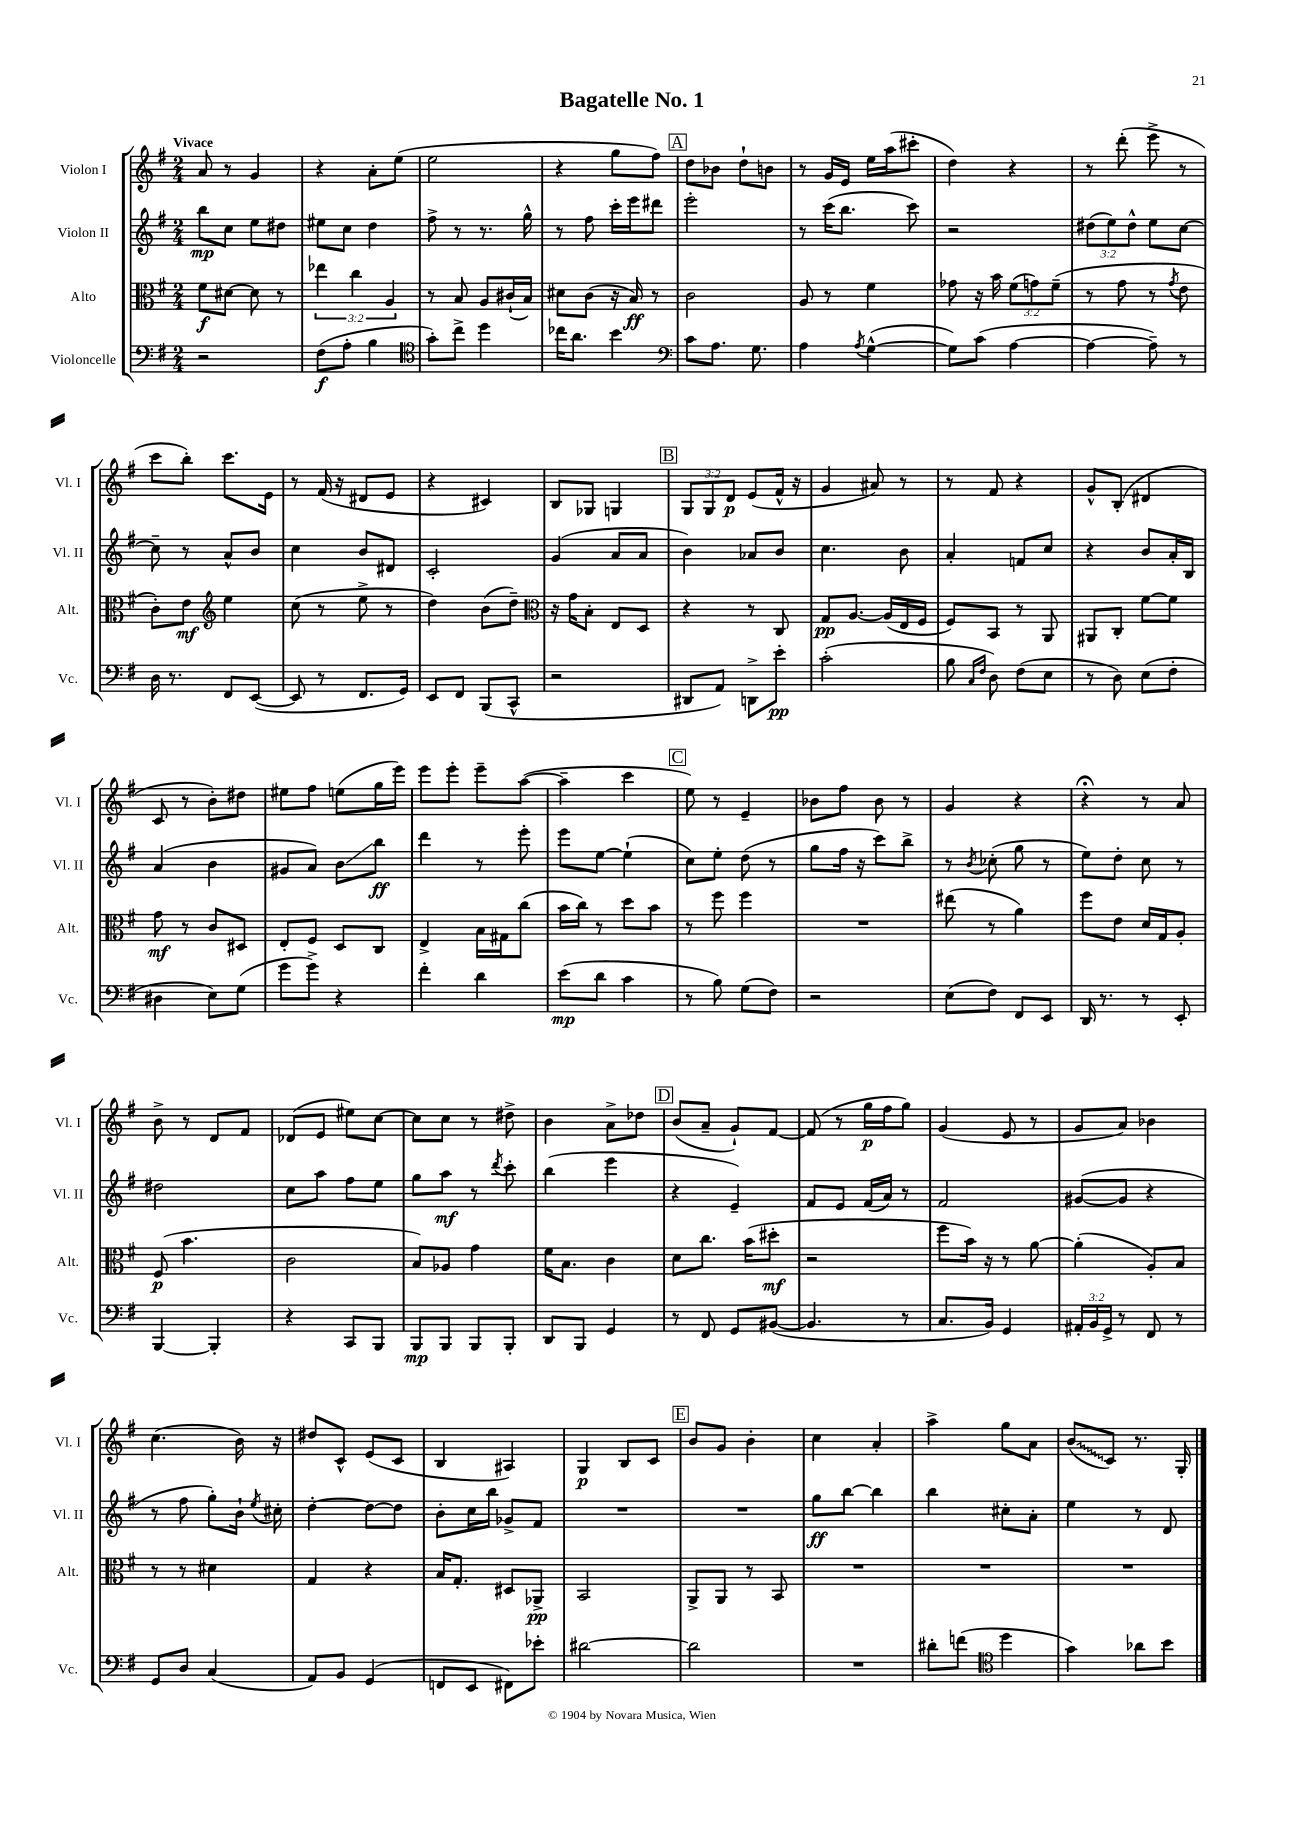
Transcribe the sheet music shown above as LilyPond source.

\header { title = "Bagatelle No. 1" }
<<
\new StaffGroup <<
\new Staff = "s0" \with { instrumentName = "Violon I" shortInstrumentName = "Vl. I" } {
    \clef treble \key g \major \numericTimeSignature \time 2/4 \override Staff.TupletNumber.text = #tuplet-number::calc-fraction-text \tempo "Vivace"
    \autoBeamOff a'8 r8 g'4 |
    r4 a'8[-. e''8]( |
    e''2 |
    r4 g''8[ fis''8]) |
    \mark \markup { \box "A" } d''8[ bes'8] d''8[-! b'8] |
    r8 g'16[ e'16] e''16[ a''16( cis'''8]-. |
    d''4) r4 |
    r8 d'''8-.( e'''8-> r8 |
    c'''8[ b''8]-.) c'''8.[ e'16] |
    r8 fis'16( r16 dis'8[ e'8] |
    r4 cis'4) |
    b8[ ges8] g4 |
    \mark \markup { \box "B" } \tuplet 3/2 { g8[ g8 d'8]\p } e'8[( fis'16]-^ r16 |
    g'4 ais'8) r8 |
    r8 fis'8 r4 |
    g'8[-^ b8]-.( dis'4 |
    c'8 r8 b'8[-.) dis''8] |
    eis''8[ fis''8] e''8[( g''16 e'''16]) |
    e'''8[ e'''8]-. e'''8[-- a''8]~( |
    a''4-- c'''4 |
    \mark \markup { \box "C" } e''8) r8 e'4-- |
    bes'8[ fis''8] bes'8 r8 |
    g'4 r4 |
    r4\fermata r8 a'8 |
    b'8-> r8 d'8[ fis'8] |
    des'8[( e'8] eis''8[) c''8]~ |
    c''8[ c''8] r8 dis''8-> |
    b'4 a'8[-> des''8] |
    \mark \markup { \box "D" } b'8[( a'8]-- g'8[-!) fis'8]~ |
    fis'8( r8 g''16[\p fis''16 g''8]) |
    g'4( e'8 r8 |
    g'8[ a'8]) bes'4 |
    c''4.( b'16) r16 |
    dis''8[ c'8]-^ e'8[( c'8] |
    b4 ais4) |
    g4\p b8[ c'8] |
    \mark \markup { \box "E" } b'8[ g'8] b'4-. |
    c''4 a'4-. |
    a''4-> g''8[ a'8] |
    \once \override Glissando.style = #'zigzag b'8[\glissando( c'8]) r8. g16-. \bar "|." |
}
\new Staff = "s1" \with { instrumentName = "Violon II" shortInstrumentName = "Vl. II" } {
    \clef treble \key g \major \numericTimeSignature \time 2/4 \override Staff.TupletNumber.text = #tuplet-number::calc-fraction-text
    \autoBeamOff b''8[\mp c''8] e''8[ dis''8] |
    eis''8[ c''8] d''4 |
    fis''8-> r8 r8. g''16-^ |
    r8 fis''8 c'''16[-. e'''16 dis'''8] |
    \mark \markup { \box "A" } e'''2-. |
    r8 c'''16[( b''8.] c'''8) |
    r2 |
    \tuplet 3/2 { dis''8[( e''8) dis''8]-^ } e''8[ c''8]~ |
    c''8-- r8 a'8[-^ b'8] |
    c''4 b'8[ dis'8] |
    c'2-. |
    g'4( a'8[ a'8] |
    \mark \markup { \box "B" } b'4) aes'8[ b'8] |
    c''4. b'8 |
    a'4-. f'8[ c''8] |
    r4 b'8[ a'16-. b16] |
    a'4( b'4 |
    gis'8[ a'8]) b'8[\glissando b''8]\ff |
    d'''4 r8 e'''8-. |
    e'''8[ e''8]~ e''4-!( |
    \mark \markup { \box "C" } c''8[) e''8]-. d''8( r8 |
    g''8[ fis''16] r16 c'''8[) b''8]-> |
    r8 \acciaccatura { b'8 } ces''8-.( g''8 r8 |
    e''8[) d''8]-. c''8 r8 |
    dis''2 |
    c''8[ a''8] fis''8[ e''8] |
    g''8[ a''8]\mf r8 \acciaccatura { d'''8 } c'''8-. |
    b''4( e'''4 |
    \mark \markup { \box "D" } r4 e'4--) |
    fis'8[ e'8] fis'16[( a'16]) r8 |
    fis'2 |
    gis'8[~( gis'8] r4 |
    r8 fis''8 g''8[-.) b'16]-! \acciaccatura { e''8 } cis''16-. |
    d''4~-. d''8[~ d''8] |
    b'8[-. c''16 b''16] ges'8[-> fis'8] |
    R2 |
    \mark \markup { \box "E" } R2 |
    g''8[\ff b''8]~ b''4 |
    b''4 cis''8[-. a'8]-. |
    e''4 r8 d'8 \bar "|." |
}
\new Staff = "s2" \with { instrumentName = "Alto" shortInstrumentName = "Alt." } {
    \clef alto \key g \major \numericTimeSignature \time 2/4 \override Staff.TupletNumber.text = #tuplet-number::calc-fraction-text
    \autoBeamOff fis'8[\f dis'8]~ dis'8 r8 |
    \tuplet 3/2 { ees''4 c''4 a4 } |
    r8 b8 a8[ cis'16-!( b16]) |
    dis'8[ c'8]( r16 b16\ff) r8 |
    \mark \markup { \box "A" } c'2 |
    a8 r8 fis'4 |
    ges'8 r16 b'16 \tuplet 3/2 { fis'8[( g'8) fis'8]--( } |
    r8 g'8 r8 \acciaccatura { g'8 } e'8 |
    c'8[-.) e'8]\mf \clef treble e''4 |
    c''8( r8 e''8-> r8 |
    d''4) b'8[( d''8]--) |
    \clef alto r16 g'16[ b8]-. e8[ d8] |
    \mark \markup { \box "B" } r4 r8 c8 |
    g8[\pp a8.]~ a16[( e16 fis16] |
    fis8[) b,8] r8 a,8 |
    ais,8[ c8]-. fis'8[~ fis'8] |
    g'8\mf r8 c'8[ dis8] |
    e8[-. fis8] d8[ c8] |
    e4-> b16[ gis16 c''8]( |
    b'16[ c''16]) r8 d''8[ b'8] |
    \mark \markup { \box "C" } r8 fis''8 fis''4 |
    R2 |
    eis''8( r8 a'4) |
    fis''8[ e'8] d'16[ g16 a8]-. |
    fis8\p( b'4. |
    c'2 |
    b8[) aes8] g'4 |
    fis'16[ b8.] c'4 |
    \mark \markup { \box "D" } d'8[ c''8.] b'16[( dis''8]-.\mf |
    r2 |
    fis''8[ b'16]) r16 r8 a'8~ |
    a'4-.( a8[-.) b8] |
    r8 r8 dis'4 |
    g4 r4 |
    b16[ g8.]-. dis8[ aes,8]->\pp |
    b,2 |
    \mark \markup { \box "E" } a,8[-> a,8] r8 b,8 |
    R2 |
    R2 |
    R2 \bar "|." |
}
\new Staff = "s3" \with { instrumentName = "Violoncelle" shortInstrumentName = "Vc." } {
    \clef bass \key g \major \numericTimeSignature \time 2/4 \override Staff.TupletNumber.text = #tuplet-number::calc-fraction-text
    \autoBeamOff r2 |
    fis8[\f( a8]-. b4 |
    \clef tenor g'8[-.) c''8]-> d''4 |
    ces''16[ a'8.] b'4 |
    \mark \markup { \box "A" } \clef bass c'8[ a8.] g8. |
    a4 \acciaccatura { a8 } g4~-^( |
    g8[) c'8]( a4~ |
    a4~ a8--) r8 |
    d16 r8. fis,8[ e,8]~( |
    e,8 r8 fis,8.[ g,16]) |
    e,8[ fis,8] b,,8[( c,8]-^ |
    r2 |
    \mark \markup { \box "B" } dis,8[ a,8]) d,8[-> e'8]-.\pp |
    c'2-.( |
    b8 \grace { c16[ fis16] } d8) fis8[( e8] |
    r8 d8) e8[( fis8]-. |
    dis4 e8[) g8]( |
    g'8[ g'8]->) r4 |
    fis'4-. d'4 |
    e'8[\mp( d'8] c'4 |
    \mark \markup { \box "C" } r8 b8) g8[( fis8]) |
    r2 |
    e8[( fis8]) fis,8[ e,8] |
    d,16 r8. r8 e,8-. |
    b,,4~ b,,4-. |
    r4 c,8[ b,,8] |
    b,,8[\mp b,,8] b,,8[ b,,8]-. |
    d,8[ b,,8] g,4 |
    \mark \markup { \box "D" } r8 fis,8 g,8[ bis,8]~( |
    bis,4. r8 |
    c8.[ b,16]) g,4 |
    \tuplet 3/2 { ais,16[-. b,16 g,16]-> } r8 fis,8 r8 |
    g,8[ d8] c4( |
    a,8[) b,8] g,4( |
    f,8[ e,8] fis,8[) ees'8]-. |
    dis'2~ |
    \mark \markup { \box "E" } dis'2 |
    R2 |
    dis'8[-. f'8]( \clef tenor d''4 |
    g'4) aes'8[ b'8] \bar "|." |
}
>>
>>
\layout { \context { \Score \remove "Bar_number_engraver" } }
